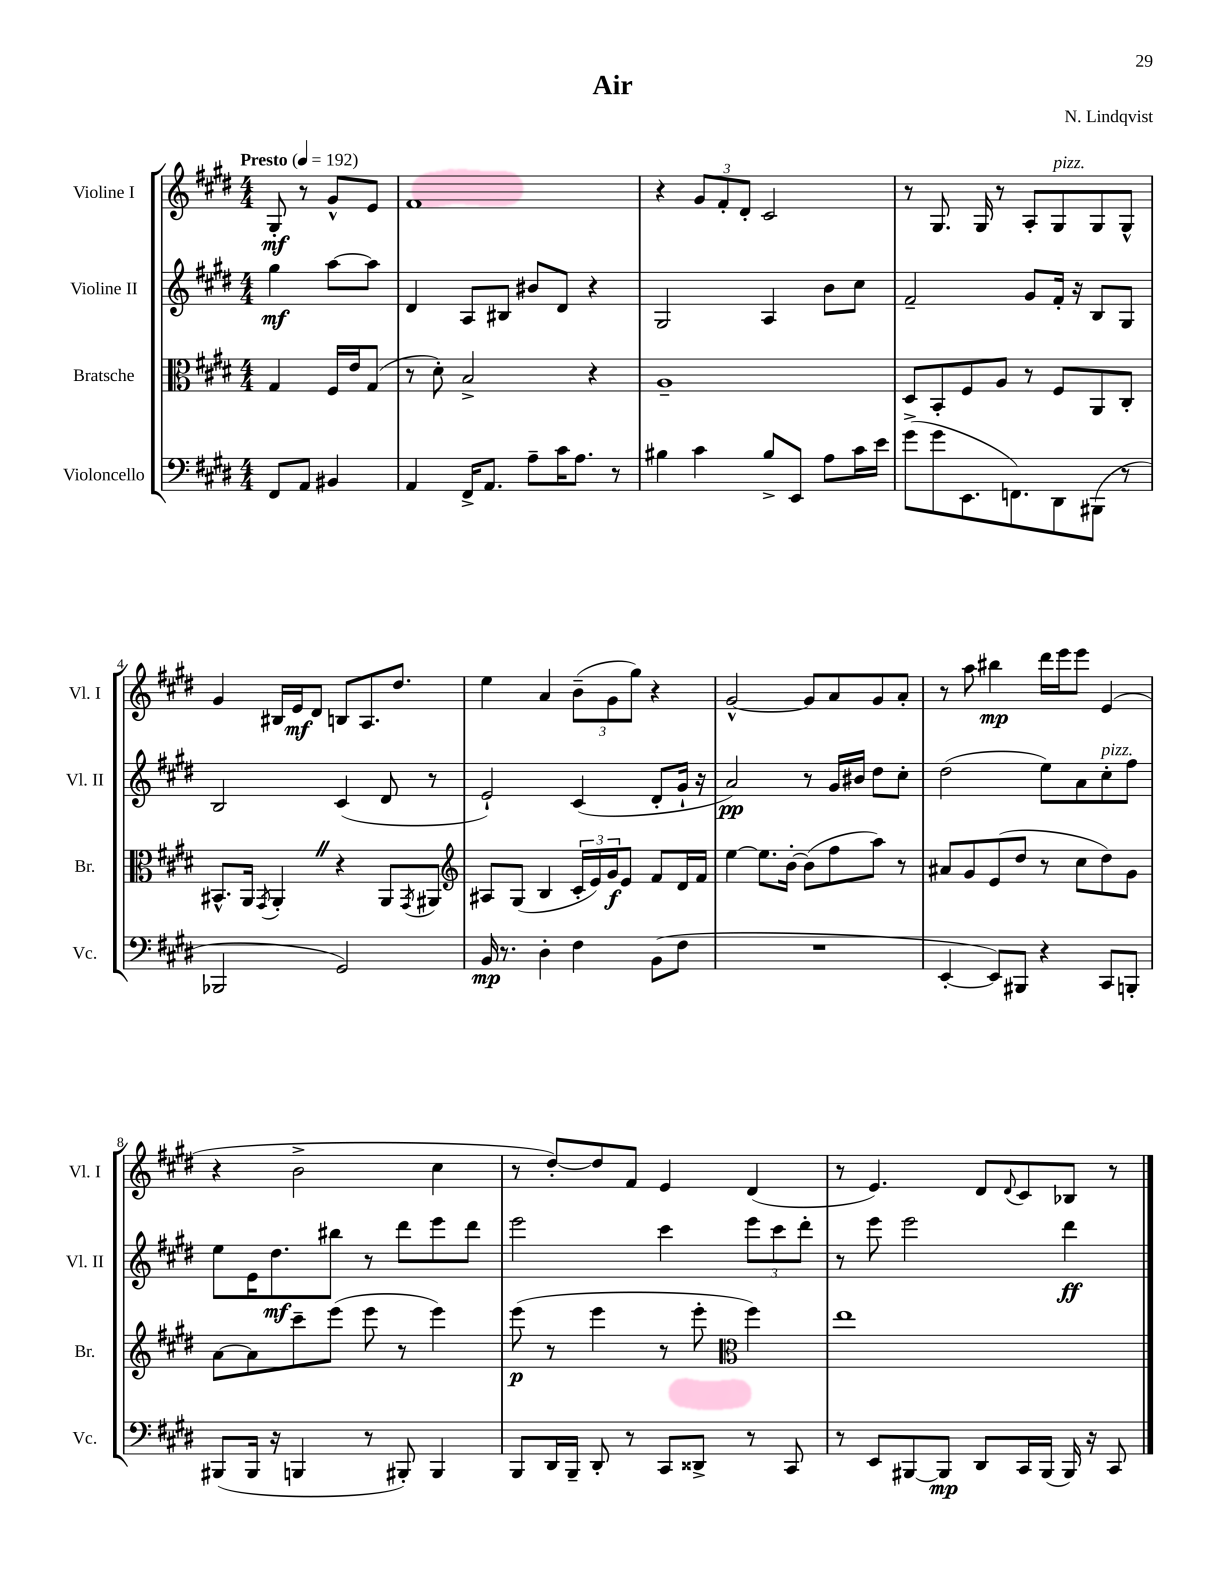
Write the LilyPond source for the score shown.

\header { title = "Air" composer = "N. Lindqvist" }
<<
\new StaffGroup <<
\new Staff = "s0" \with { instrumentName = "Violine I" shortInstrumentName = "Vl. I" } {
    \clef treble \key e \major \numericTimeSignature \time 4/4 \partial 2 \tempo "Presto" 4 = 192
    gis8-.\mf r8 gis'8-^ e'8 |
    fis'1 |
    r4 \tuplet 3/2 { gis'8 fis'8-. dis'8-. } cis'2 |
    r8 gis8. gis16 r8 a8-. gis8^\markup { \italic "pizz." } gis8 gis8-^ |
    gis'4 bis16 e'16\mf dis'8 b8 a8. dis''8. |
    e''4 a'4 \tuplet 3/2 { b'8--( gis'8 gis''8) } r4 |
    gis'2~-^ gis'8 a'8 gis'8 a'8-. |
    r8 a''8 bis''4\mp dis'''16 e'''16 e'''8 e'4( |
    r4 b'2-> cis''4 |
    r8 dis''8~-.) dis''8 fis'8 e'4 dis'4( |
    r8 e'4.) dis'8 \appoggiatura { dis'8 } cis'8 bes8 r8 \bar "|." |
}
\new Staff = "s1" \with { instrumentName = "Violine II" shortInstrumentName = "Vl. II" } {
    \clef treble \key e \major \numericTimeSignature \time 4/4 \partial 2
    gis''4\mf a''8~ a''8 |
    dis'4 a8 bis8 bis'8 dis'8 r4 |
    gis2 a4 b'8 cis''8 |
    fis'2-- gis'8 fis'16-. r16 b8 gis8 |
    b2 cis'4( dis'8 r8 |
    e'2-!) cis'4( dis'8-. gis'16-! r16 |
    a'2\pp) r8 gis'16 bis'16 dis''8 cis''8-. |
    dis''2( e''8) a'8 cis''8-.^\markup { \italic "pizz." } fis''8 |
    e''8 e'16 dis''8.\mf bis''8 r8 dis'''8 e'''8 dis'''8 |
    e'''2 cis'''4 \tuplet 3/2 { e'''8 cis'''8 dis'''8-. } |
    r8 e'''8 e'''2 dis'''4\ff \bar "|." |
}
\new Staff = "s2" \with { instrumentName = "Bratsche" shortInstrumentName = "Br." } {
    \clef alto \key e \major \numericTimeSignature \time 4/4 \partial 2
    gis4 fis16 e'16 gis8( |
    r8 dis'8-.) b2-> r4 |
    a1-- |
    dis8 b,8-. fis8 a8 r8 fis8 a,8 cis8-. |
    bis,8.-^ a,16 \acciaccatura { gis,8 } a,4-. \once \override BreathingSign.text = \markup { \musicglyph "scripts.caesura.straight" } \breathe r4 a,8 \acciaccatura { gis,8 } ais,8 |
    \clef treble ais8 gis8( b4 \tuplet 3/2 { cis'16-. e'16) gis'16\f } e'8 fis'8 dis'16 fis'16 |
    e''4~ e''8. b'16~-. b'8( fis''8 a''8) r8 |
    ais'8 gis'8 e'8( dis''8 r8 cis''8 dis''8) gis'8 |
    a'8~ a'8 cis'''8-- e'''8( e'''8 r8 e'''4) |
    e'''8\p( r8 e'''4 r8 e'''8-. \clef alto fis''4) |
    e''1 \bar "|." |
}
\new Staff = "s3" \with { instrumentName = "Violoncello" shortInstrumentName = "Vc." } {
    \clef bass \key e \major \numericTimeSignature \time 4/4 \partial 2
    fis,8 a,8 bis,4 |
    a,4 fis,16-> a,8. a8-- cis'16 a8. r8 |
    bis4 cis'4 bis8-> e,8 a8 cis'16 e'16 |
    gis'8->( gis'8 e,8. f,8.) dis,8 bis,,8( r8 |
    bes,,2 gis,2) |
    b,16\mp r8. dis4-. fis4 b,8( fis8 |
    R1 |
    e,4~-. e,8) bis,,8 r4 cis,8 b,,8-. |
    bis,,8( bis,,16 r16 b,,4 r8 bis,,8-.) bis,,4 |
    b,,8 dis,16 b,,16-- dis,8-. r8 cis,8 disis,8-> r8 cis,8 |
    r8 e,8 bis,,8~ bis,,8\mp dis,8 cis,16 bis,,16( bis,,16) r16 cis,8 \bar "|." |
}
>>
>>
